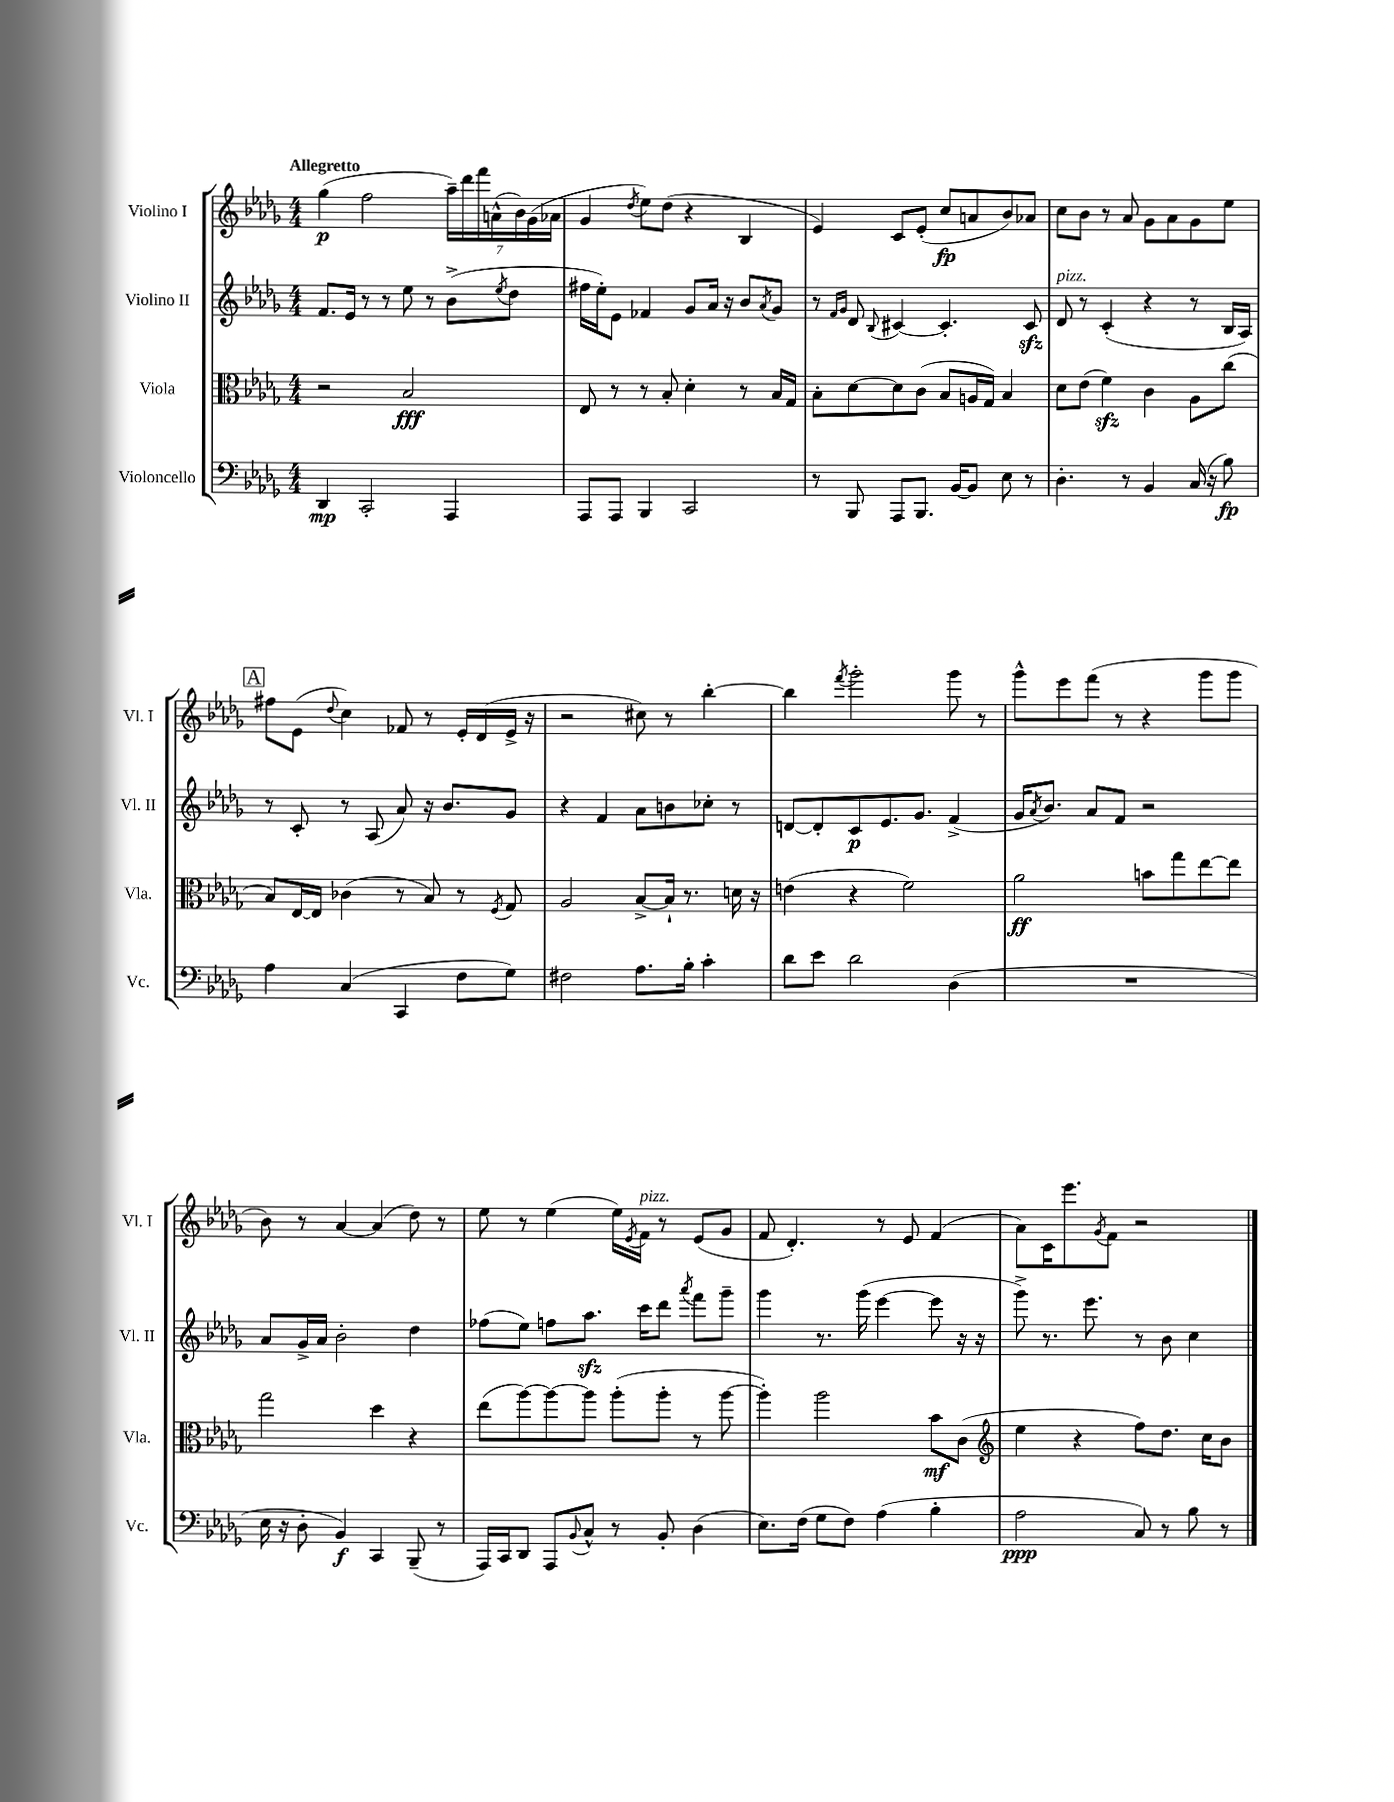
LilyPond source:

<<
\new StaffGroup <<
\new Staff = "s0" \with { instrumentName = "Violino I" shortInstrumentName = "Vl. I" } {
    \clef treble \key des \major \numericTimeSignature \time 4/4 \tempo "Allegretto"
    ges''4\p( f''2 \tuplet 7/4 { aes''16--) des'''16 f'''16 a'16-^( bes'16) ges'16( aes'16 } |
    ges'4 \acciaccatura { des''8 } ees''8) des''8( r4 bes4 |
    ees'4) c'8 ees'8-.( c''8\fp a'8 bes'8) aes'8 |
    c''8 bes'8 r8 aes'8 ges'8 aes'8 ges'8 ees''8 |
    \mark \markup { \box "A" } fis''8 ees'8( \appoggiatura { des''8 } c''4) fes'8 r8 ees'16-. des'16( ees'16-> r16 |
    r2 cis''8) r8 bes''4~-. |
    bes''4 \acciaccatura { f'''8 } ges'''2-. ges'''8 r8 |
    ges'''8-^ ees'''8 f'''8( r8 r4 ges'''8 ges'''8 |
    bes'8) r8 aes'4~ aes'4( des''8) r8 |
    ees''8 r8 ees''4( ees''16) \acciaccatura { ees'8 } f'16^\markup { \italic "pizz." } r8 ees'8( ges'8 |
    f'8 des'4.-.) r8 ees'8 f'4( |
    aes'8) c'16 ees'''8. \acciaccatura { ges'8 } f'8 r2 \bar "|." |
}
\new Staff = "s1" \with { instrumentName = "Violino II" shortInstrumentName = "Vl. II" } {
    \clef treble \key des \major \numericTimeSignature \time 4/4
    f'8. ees'16 r8 r8 ees''8 r8 bes'8->( \acciaccatura { ees''8 } des''8 |
    fis''16 ees''16-.) ees'8 fes'4 ges'8 aes'16 r16 bes'8 \acciaccatura { aes'8 } ges'8 |
    r8 \grace { f'16 ges'16 } des'8 \appoggiatura { bes8 } cis'4~ cis'4.-. cis'8\sfz |
    des'8^\markup { \italic "pizz." } r8 c'4-.( r4 r8 bes16 aes16) |
    \mark \markup { \box "A" } r8 c'8-. r8 aes8( aes'8) r16 bes'8. ges'8 |
    r4 f'4 aes'8 b'8 ces''8-. r8 |
    d'8~ d'8-. c'8\p ees'8. ges'8. f'4->( |
    ges'16 \acciaccatura { aes'8 } bes'8.) aes'8 f'8 r2 |
    aes'8 ges'16-> aes'16 bes'2-. des''4 |
    fes''8( ees''8) f''8 aes''8.\sfz c'''16 des'''8 \acciaccatura { aes'''8 } f'''8 ges'''8-- |
    ges'''4 r8. ges'''16( ees'''4~ ees'''8 r16 r16 |
    ges'''8->) r8. ees'''8. r8 bes'8 c''4 \bar "|." |
}
\new Staff = "s2" \with { instrumentName = "Viola" shortInstrumentName = "Vla." } {
    \clef alto \key des \major \numericTimeSignature \time 4/4
    r2 bes2\fff |
    ees8 r8 r8 bes8-. des'4-. r8 bes16 ges16 |
    bes8-. des'8~ des'8 c'8( bes8 a16 ges16) bes4 |
    des'8 ees'8( f'4\sfz) c'4 aes8 c''8( |
    \mark \markup { \box "A" } bes8) ees16~ ees16 ces'4( r8 bes8) r8 \acciaccatura { f8 } ges8 |
    aes2 bes8~-> bes16-! r8. d'16 r16 |
    e'4( r4 f'2) |
    aes'2\ff b'8 ges''8 ees''8~ ees''8 |
    ges''2 des''4 r4 |
    ees''8( aes''8~) aes''8~ aes''8 aes''8-.( aes''8-. r8 aes''8~ |
    aes''4-.) aes''2 bes'8\mf c'8( |
    \clef treble ees''4 r4 f''8) des''8. c''16 bes'8 \bar "|." |
}
\new Staff = "s3" \with { instrumentName = "Violoncello" shortInstrumentName = "Vc." } {
    \clef bass \key des \major \numericTimeSignature \time 4/4
    des,4\mp c,2-. aes,,4 |
    aes,,8 aes,,8 bes,,4 c,2 |
    r8 bes,,8 aes,,8 bes,,8. bes,16~ bes,8 ees8 r8 |
    des4.-. r8 bes,4 c16( r16 bes8\fp) |
    \mark \markup { \box "A" } aes4 c4( c,4 f8 ges8) |
    fis2 aes8. bes16-. c'4-. |
    des'8 ees'8 des'2 des4( |
    R1 |
    ees16 r16 des8-. bes,4\f) c,4 bes,,8--( r8 |
    aes,,16) c,16 des,8 aes,,8 \appoggiatura { bes,8 } c8-^ r8 bes,8-. des4( |
    ees8.) f16( ges8 f8) aes4( bes4-. |
    aes2\ppp c8) r8 bes8 r8 \bar "|." |
}
>>
>>
\layout { \context { \Score \remove "Bar_number_engraver" } }
